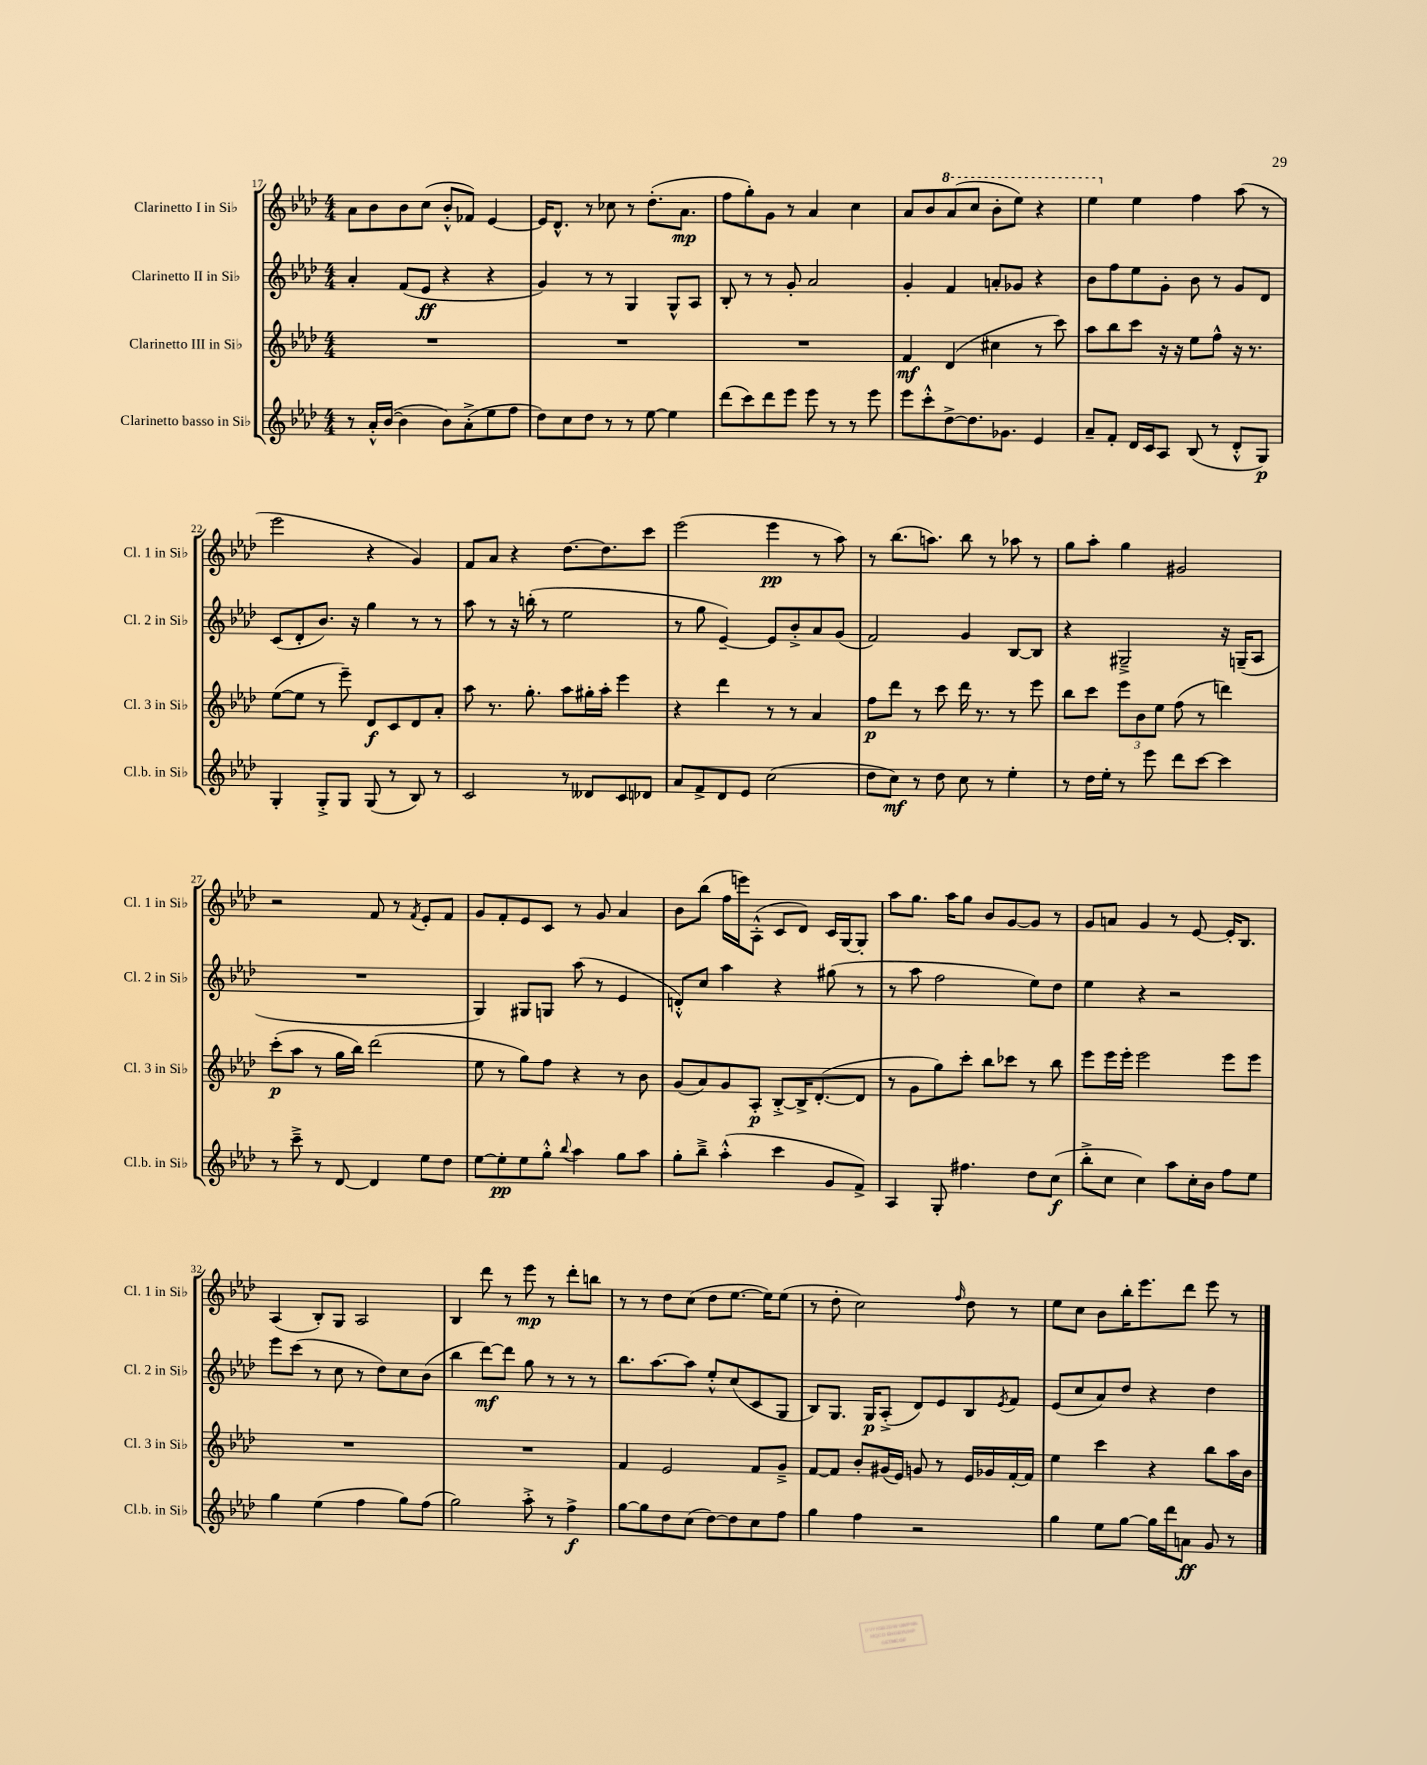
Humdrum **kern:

**kern	**kern	**kern	**kern
*staff4	*staff3	*staff2	*staff1
*clefG2	*clefG2	*clefG2	*clefG2
*k[b-e-a-d-]	*k[b-e-a-d-]	*k[b-e-a-d-]	*k[b-e-a-d-]
*M4/4	*M4/4	*M4/4	*M4/4
8r	1r	4a-'	8a-
16a-'^^	.	.	8b-
([16b-	.	.	.
4b-]	.	(8f	8b-
.	.	8e-	(8cc
8b-)	.	4r	8b-'^^
(8a-'^	.	.	8f-)
8ee-	.	4r	[4e-
8ff	.	.	.
=	=	=	=
8dd-)	1r	4g)	16e-]
.	.	.	8.d-^^
8cc	.	.	.
8dd-	.	8r	8r
8r	.	8r	8cc-
8r	.	4G	8r
[8ee-	.	.	(8.dd-'
4ee-]	.	8G^^	.
.	.	.	8.a-
.	.	8A-	.
=	=	=	=
(8ddd-	1r	8B-'	8ff
8ccc)	.	8r	8gg')
8ddd-	.	8r	8g
8eee-	.	8g'	8r
8eee-	.	2a-	4a-
8r	.	.	.
8r	.	.	4cc
8eee-	.	.	.
=	=	=	=
8eee-	4f	4g'	8a-
8ccc'^^	.	.	8b-
[8dd-^	(4d-	4f	(8aa-
8.dd-]	.	.	8ccc
.	4cc#	8a'	8bb-'
8.g-	.	.	.
.	.	8g-	8eee-)
4e-	8r	4r	4r
.	8ccc)	.	.
=	=	=	=
8a-~	8aa-	8b-	4eee-
8f'	8bb-	8ff	.
16d-	8ccc	8ee-	4ee-
16c	.	.	.
8A-	16r	8g'	.
.	16r	.	.
(8B-	8ee-	8b-	4ff
8r	8ff^^	8r	.
8d-'^^	16r	8g	(8aa-
.	8.r	.	.
8G)	.	8d-	8r
=	=	=	=
4G'	([8ee-	(8c	2eee-
.	8ee-]	8d-'	.
8G'^	8r	8.b-)	.
8G	8eee-~)	.	.
.	.	16r	.
(8G	8d-	4gg	4r
8r	8c	.	.
8B-)	8d-	8r	4g)
8r	8a-'	8r	.
=	=	=	=
2c	8aa-	8aa-	8f
.	8.r	8r	8a-
.	.	16r	4r
.	8.gg'	(16bb'	.
.	.	8r	.
8r	8aa-	2ee-	[8.dd-
8d--	16gg#'	.	.
.	16aa-'	.	8.dd-]
8c	4eee-	.	.
8d-	.	.	8ccc
=	=	=	=
8a-	4r	8r	(2eee-
8f^	.	8gg	.
8d-	4ddd-	[4e-~)	.
8e-	.	.	.
(2cc	8r	8e-]	4eee-
.	8r	8b-'^	.
.	4a-	8a-	8r
.	.	(8g	8aa-)
=	=	=	=
8dd-	8ff	2f)	8r
8cc)	8ddd-	.	(8.bb-
8r	8r	.	.
.	.	.	8.aa)
8dd-	8ccc	.	.
8cc	16ddd-	4g	8bb-
.	8.r	.	.
8r	.	.	8r
4ee-'	8r	[8B-	8aa-
.	8eee-	8B-]	8r
=	=	=	=
8r	8bb-	4r	8gg
16dd-	8ccc	.	8aa-'
16ee-'	.	.	.
8r	12eee-	2G#~^	4gg
.	12b-	.	.
8eee-	.	.	.
.	12ee-	.	.
8ddd-	(8ff	.	2g#
[8ccc	8r	.	.
4ccc]	4ddd)	16r	.
.	.	(16G~	.
.	.	8A-	.
=	=	=	=
8r	(8ccc'	1r	2r
8ccc~^	8aa-	.	.
8r	8r	.	.
[8d-	16gg	.	.
.	16bb-)	.	.
4d-]	(2ddd-	.	8f
.	.	.	8r
.	.	.	8qf
8ee-	.	.	8e-'
8dd-	.	.	8f
=	=	=	=
[8ee-	8ee-	4G)	8g
8ee-']	8r	.	8f'
8ee-	8gg)	8G#	8e-
8gg'^^	8ff	8G	8c
8qqbb-	.	.	.
4aa-	4r	(8aa-	8r
.	.	8r	8g
8gg	8r	4e-	4a-
8aa-	8b-	.	.
=	=	=	=
8gg'	(8g	8d'^^)	8b-
8bb-~^	8a-)	8cc	(8bb-
(4aa-'^^	8g	4aa-	16ff
.	.	.	16eee)
.	8A-'	.	(8A-'^^
4ccc	[8B-'^	4r	8c
.	16B-^]	.	8d-)
.	([8.d-'	.	.
8g	.	(8gg#	16c
.	.	.	[16G
8f^)	8d-]	8r	8G']
=	=	=	=
4A-	8r	8r	8aa-
.	8g	8aa-	8.gg
8G'	8gg)	2ff	.
.	.	.	16aa-
4.ff#	8ccc'	.	8gg
.	8bb-	.	8b-
.	8ccc-	.	[8g
8dd-	8r	8ee-)	8g]
(8cc	8bb-	8dd-	8r
=	=	=	=
8bb-'^	8eee-	4ee-	8g
8cc	16eee-	.	8a
.	16eee-'	.	.
4cc)	2eee-	4r	4g
8aa-	.	2r	8r
16cc'	.	.	[8e-
16b-	.	.	.
8ff	8eee-	.	16e-']
.	.	.	8.B-
8ee-	8eee-	.	.
=	=	=	=
4gg	1r	8eee-	(4A-
.	.	(8ccc	.
(4ee-	.	8r	8B-')
.	.	8cc	8G
4ff	.	8r	2A-
.	.	8dd-)	.
8gg)	.	8cc	.
(8ff	.	(8b-	.
=	=	=	=
2gg)	1r	4bb-	4B-
.	.	[8ddd-)	8ddd-
.	.	8ddd-]	8r
8aa-'^	.	8gg	8eee-
8r	.	8r	8r
4ff^	.	8r	8ddd-'
.	.	8r	8bb
=	=	=	=
[8gg	4f	8.bb-	8r
8gg]	.	.	8r
.	.	[8.aa-	.
8dd-	2e-	.	8dd-
(8cc	.	8aa-]	(8cc
[8dd-)	.	8ee-'^^	8dd-
8dd-]	.	(8cc	[8.ee-
8cc	8f	8c	.
.	.	.	16ee-])
8ff	8g~^	8G	(8ee-
=	=	=	=
4gg	[8f	8B-)	8r
.	8f]	8.G	8dd-'
4ff	8b-'	.	2cc)
.	.	16G	.
.	(16g#	(8A-'^	.
.	16e-)	.	.
2r	8g	8d-)	.
.	8r	8e-	.
.	.	.	16qqff
.	16e-	8B-	8dd-
.	16g-	.	.
.	.	8qe-	.
.	[16f'	8f	8r
.	16f]	.	.
=	=	=	=
4gg	4ee-	(8e-	8ee-
.	.	8cc	8cc
8ee-	4ccc	8a-)	8b-
[8gg	.	8dd-	16bb-'
.	.	.	8.eee-
16gg]	4r	4r	.
16ddd-	.	.	.
8a	.	.	8ddd-
8g	8bb-	4dd-	8eee-
8r	16aa-	.	8r
.	16b-	.	.
==	==	==	==
*-	*-	*-	*-
